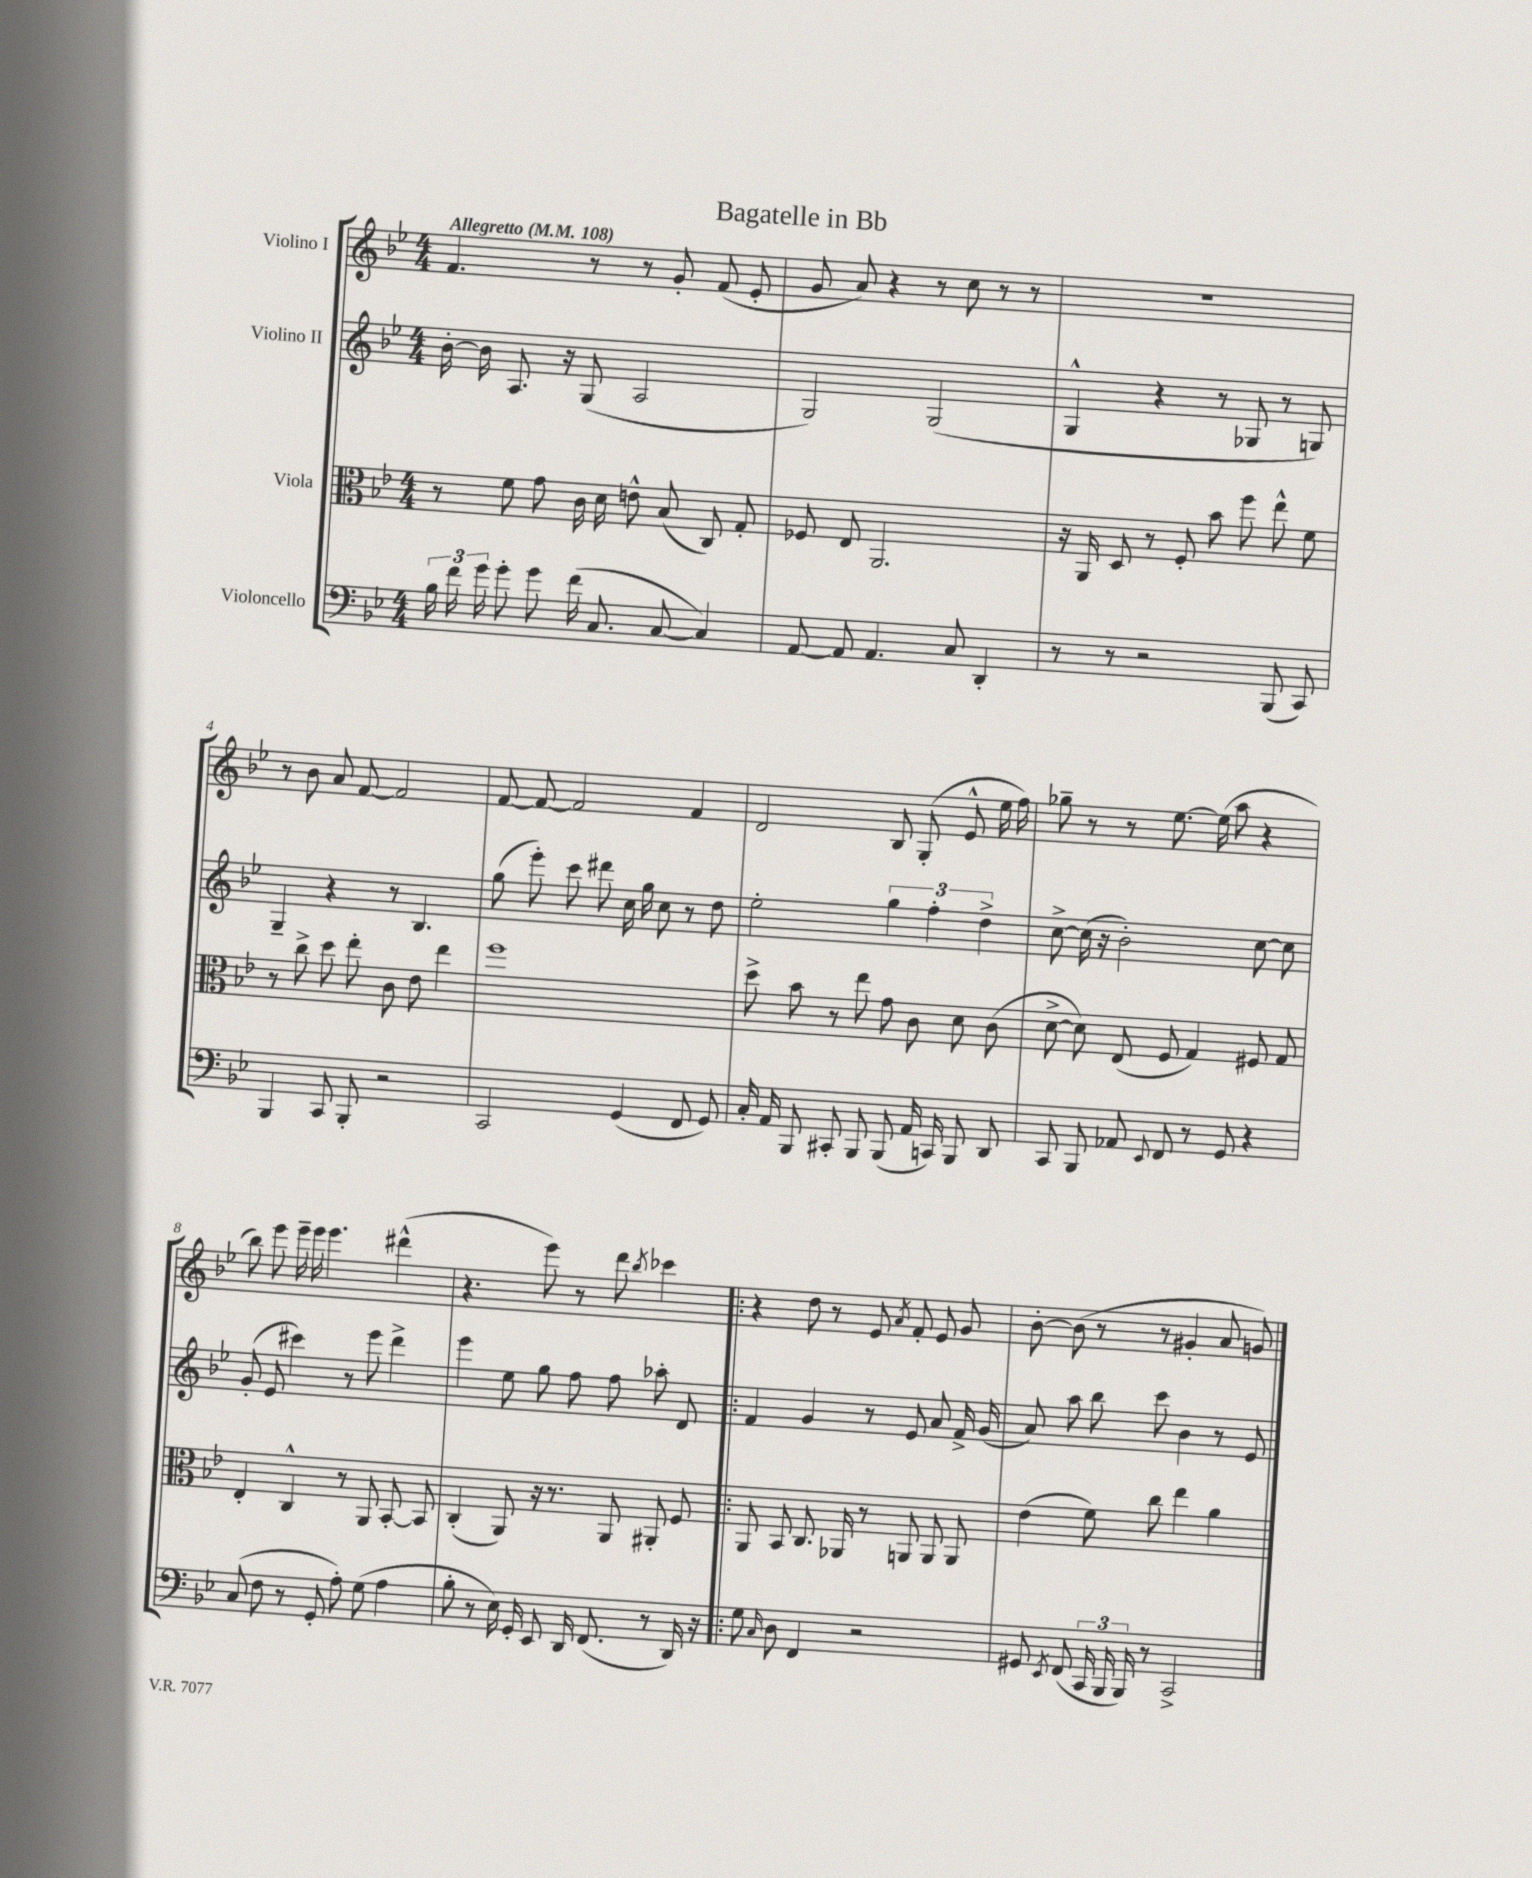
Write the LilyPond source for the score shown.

\header { title = "Bagatelle in Bb" }
<<
\new StaffGroup <<
\new Staff = "s0" \with { instrumentName = "Violino I" } {
    \clef treble \key bes \major \numericTimeSignature \time 4/4 \tempo "Allegretto" 4 = 108
    \autoBeamOff f'4. r8 r8 g'8-. f'8( ees'8-. |
    g'8 a'8) r4 r8 c''8 r8 r8 |
    r1 |
    r8 bes'8 a'8 f'8~ f'2 |
    f'8~ f'8~ f'2 f'4 |
    d'2 bes8 g8-.( ees'8-^ ees''16 f''16) |
    ges''8-- r8 r8 ees''8.~ ees''16( a''8 r4 |
    bes''8) ees'''8 ees'''16-- ees'''16 ees'''4. dis'''4-^( |
    r4. ees'''8) r8 d'''8 \acciaccatura { bes''8 } ces'''4 |
    \bar ".|:" r4 d''8 r8 ees'8 \acciaccatura { a'8 } f'8-. ees'8 g'8 |
    bes'8~-. bes'8( r8 r8 gis'4-. a'8 g'8) \bar "|." |
}
\new Staff = "s1" \with { instrumentName = "Violino II" } {
    \clef treble \key bes \major \numericTimeSignature \time 4/4
    \autoBeamOff bes'16~-. bes'16 a8. r16 g8( a2 |
    g2) g2( |
    g4-^ r4 r8 ges8 r8 g8) |
    g4-- r4 r8 bes4. |
    g''8( ees'''8-.) c'''8 dis'''8 c''16 g''16 c''8 r8 d''8 |
    ees''2-. \tuplet 3/2 { g''4 f''4-. d''4-> } |
    c''8~-> c''16( r16 bes'2-.) c''8~ c''8 |
    g'8-.( ees'8 cis'''4) r8 ees'''8 d'''4-> |
    ees'''4 ees''8 g''8 f''8 f''8 aes''8-. d'8 |
    \bar ".|:" f'4 g'4 r8 ees'8 a'8 f'16-> g'16( |
    a'8) a''8 bes''8 c'''8 bes'4 r8 ees'8 \bar "|." |
}
\new Staff = "s2" \with { instrumentName = "Viola" } {
    \clef alto \key bes \major \numericTimeSignature \time 4/4
    \autoBeamOff r8 f'8 g'8 c'16 d'16 e'8-^ bes8( c8) g8-. |
    fes8 ees8 a,2. |
    r16 a,16 d8 r8 f8-. bes'8 f''8 ees''8-^ f'8 |
    r8 c''8-> d''8 ees''8-. c'8 ees'8 ees''4 |
    f''1 |
    d''8-> bes'8 r8 ees''8 g'8 c'8 d'8 c'8( |
    d'8~-> d'8) ees8( f8 g4) fis8 g8 |
    ees4-. c4-^ r8 a,8 bes,8~-. bes,8 |
    c4-.( a,8) r16 r8. a,8 ais,8-. f8 |
    \bar ".|:" a,8 bes,8 c8. aes,16 r8 a,8 a,8 a,8 |
    ees'4( f'8) c''8 ees''4 a'4 \bar "|." |
}
\new Staff = "s3" \with { instrumentName = "Violoncello" } {
    \clef bass \key bes \major \numericTimeSignature \time 4/4
    \autoBeamOff \tuplet 3/2 { bes16 f'16 g'16 } g'8-. g'8 f'16( c8. c8~ c4) |
    a,8~ a,8 a,4. c8 d,4-. |
    r8 r8 r2 bes,,8( c,8) |
    bes,,4 c,8 bes,,8-. r2 |
    c,2 g,4( f,8 g,8) |
    c16-. a,16 bes,,8 cis,8-. bes,,8 bes,,8( a,16 c,16) bes,,8 d,8 |
    c,8 bes,,8 aes,8 \appoggiatura { ees,8 } f,8 r8 g,8 r4 |
    c8( f8 r8 g,8-. a8-.) g8( a4 |
    bes8-. r8 ees16) g,16-. ees,8 d,16 f,8.( r8 d,16) r16 |
    \bar ".|:" g8 \grace { c16 } d8 f,4 r2 |
    gis,8 \acciaccatura { ees,8 } f,8( \tuplet 3/2 { c,16 bes,,16 bes,,16) } r8 c,2-> \bar "|." |
}
>>
>>
